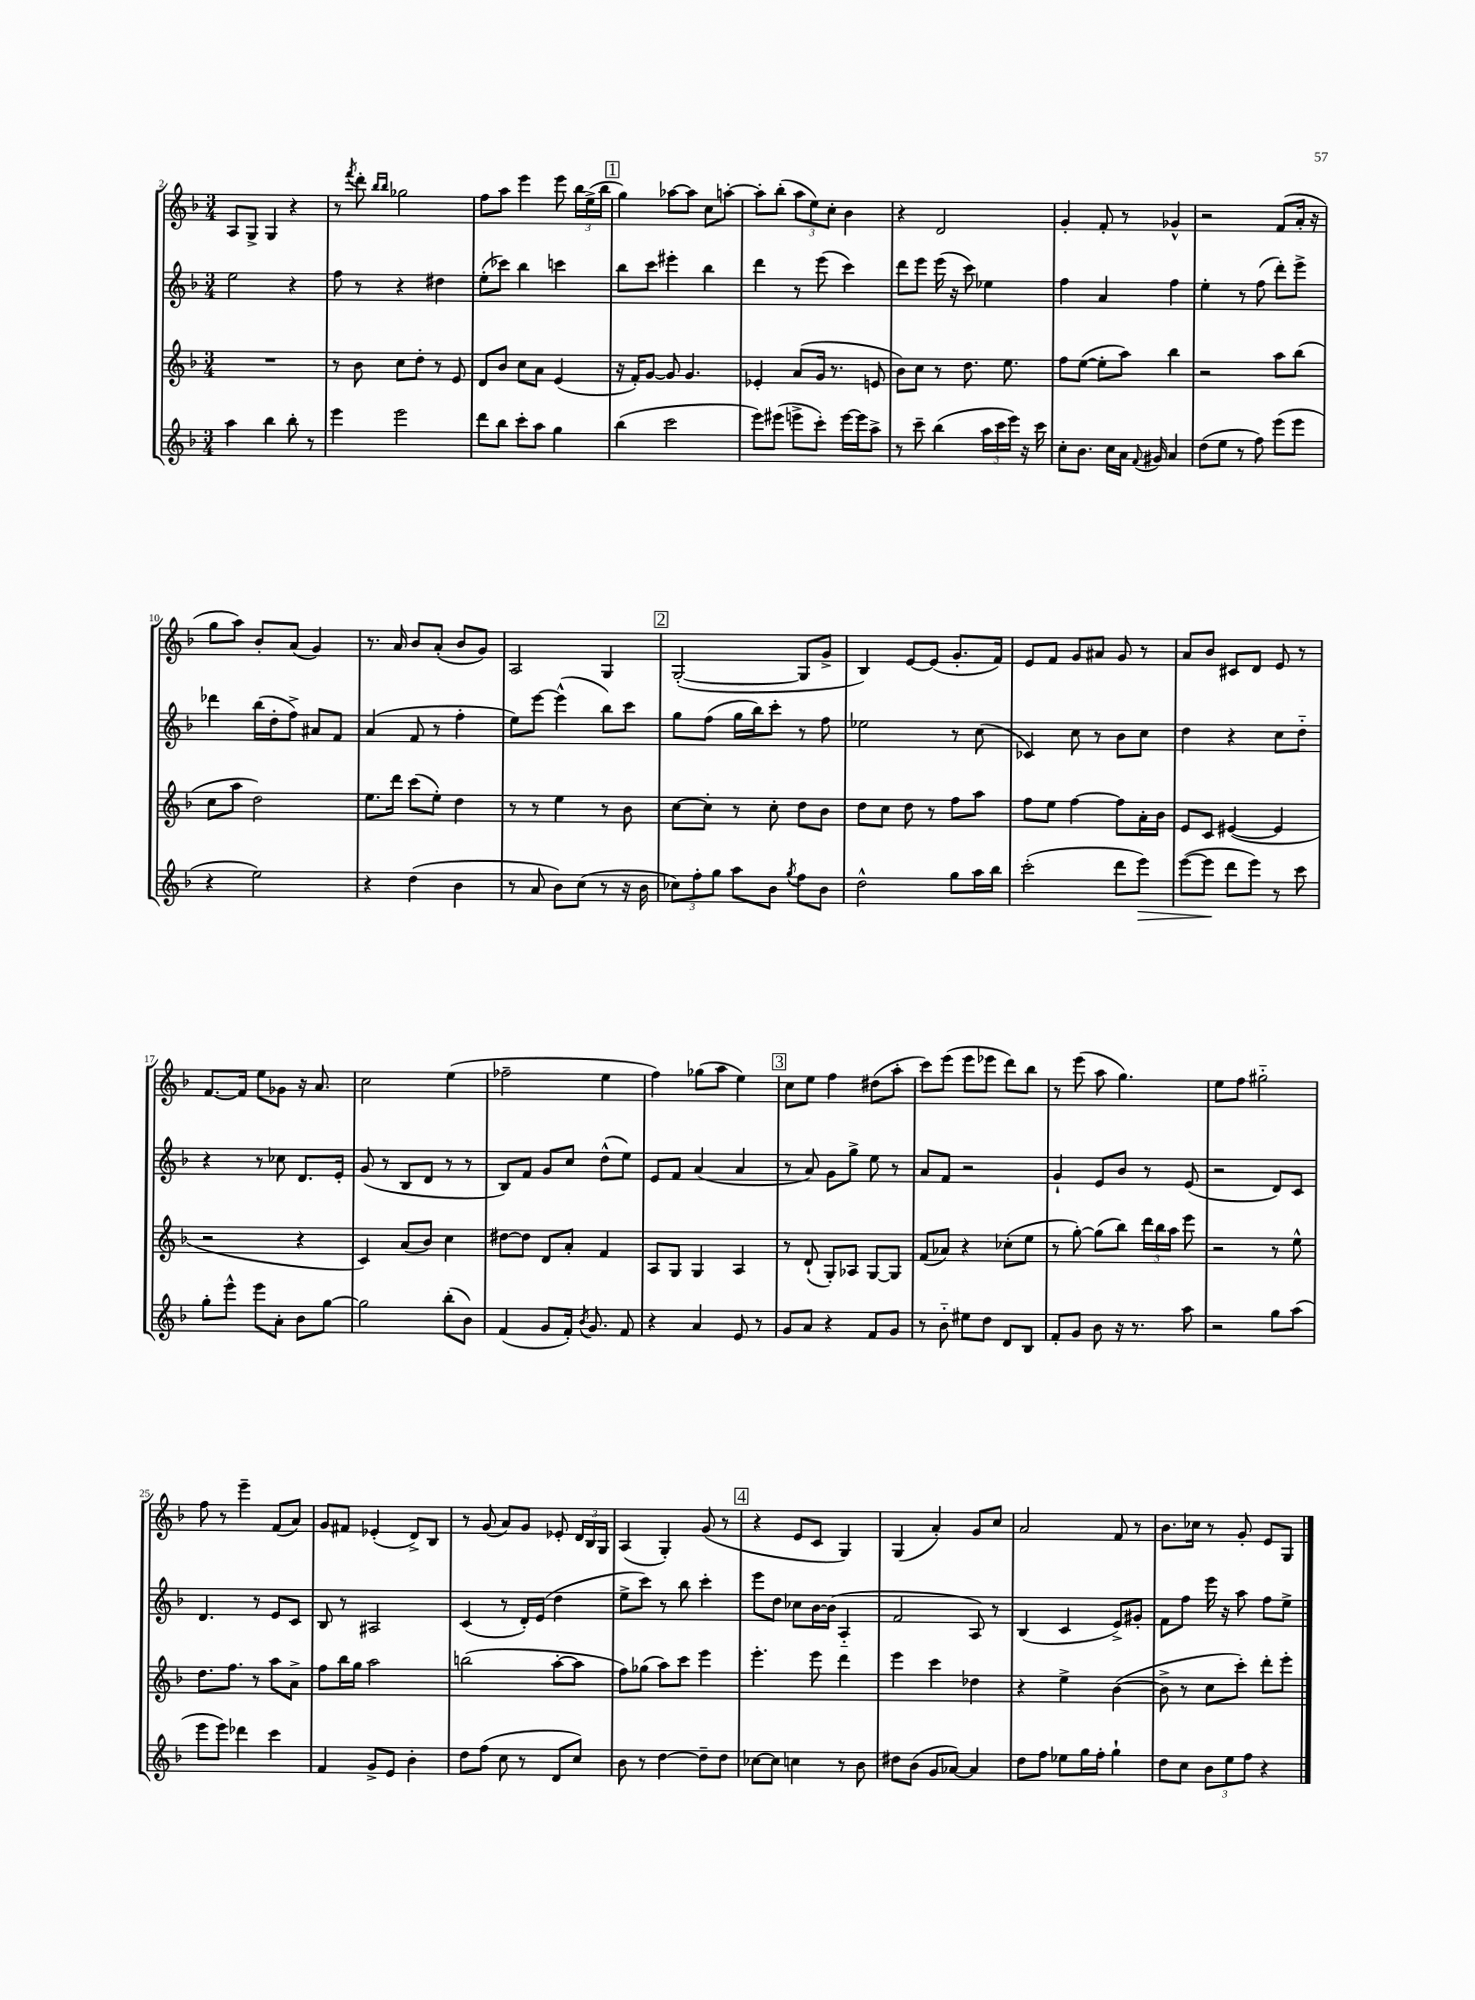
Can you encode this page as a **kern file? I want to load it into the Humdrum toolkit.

**kern	**kern	**kern	**kern
*staff4	*staff3	*staff2	*staff1
*clefG2	*clefG2	*clefG2	*clefG2
*k[b-]	*k[b-]	*k[b-]	*k[b-]
*M3/4	*M3/4	*M3/4	*M3/4
4aa\	2.r	2ee\	8A/L
.	.	.	8G^/J
4bb-\	.	.	4G/
8bb-'\	.	4r	4r
8r	.	.	.
=	=	=	=
4eee\	8r	8ff\	8r
.	.	.	8qfff/
.	8b-\	8r	8ddd'\
.	.	.	16qqbb-/LL
.	.	.	16qqbb-/JJ
2eee\	8cc\L	4r	2gg-\
.	8dd'\J	.	.
.	8r	4dd#\	.
.	8e/	.	.
=	=	=	=
8ddd\L	8d/L	(8ee'\L	8ff\L
8bb-\J	8b-/J	8ccc-\J)	8aa\J
8ccc'\L	8cc\L	4bb-\	4eee\
8aa\J	8a\J	.	.
4gg\	(4e/	4ccc\	8eee\
.	.	.	24bb-\LL
.	.	.	(24ee^\
.	.	.	24bb-\JJ
=	=	=	=
(4bb-\	16r	8bb-\L	4gg\)
.	16f'/LK)	.	.
.	[8g/J	8ccc\J	.
2ccc\	8g/]	4eee#'\	[8aa-\L
.	4.g/	.	8aa-\]J
.	.	4bb-\	8cc\L
.	.	.	[8aa'\J
=	=	=	=
8eee\L)	4e-'/	4ddd\	8aa'\]L
(8eee#\J	.	.	(8bb-'\J
8eee^\L	(8a/L	8r	12aa\L
.	.	.	12ee\)
8ccc'\J)	16g/Jk	(8eee\	.
.	.	.	12cc'\J
.	8.r	.	.
[16eee\LL	.	4ccc\)	4b-\
16eee\]J	.	.	.
8aa^\J	8e/	.	.
=	=	=	=
8r	8b-\L)	8ddd\L	4r
8ccc~\	8cc\J	8eee\J	.
(4bb-\	8r	(16eee\	2d/
.	.	16r	.
.	8.dd\	8ccc\)	.
24aa\LL	.	4ee-\	.
24ccc\	.	.	.
.	8.ee\	.	.
24eee\JJ)	.	.	.
16r	.	.	.
16ccc\	.	.	.
=	=	=	=
8cc'\L	8ff\L	4ff\	4g'/
8.b-\J	([8ee\J	.	.
.	8ee'\]L	4a/	8f'/
16cc\LL	.	.	.
16a\JJ	8aa\J)	.	8r
8qqf/	.	.	.
16g#/	.	.	.
4a/	4bb-\	4ff\	4g-^^/
=	=	=	=
(8dd\L	2r	4ee'\	2r
8ee\J	.	.	.
8r	.	8r	.
8ff\)	.	(8ff\	.
(8eee\L	8aa\L	8ddd'\L)	(8f/L
8eee\J	(8bb-\J	8eee^\J	16a'/Jk
.	.	.	16r
=	=	=	=
4r	8cc\L	4ddd-\	8gg\L
.	8aa\J	.	8aa\J)
2ee\)	2dd\)	(16bb-\LL	8b-'/L
.	.	16dd'\J	.
.	.	8ff^\J)	(8a/J
.	.	8a#/L	4g/)
.	.	8f/J	.
=	=	=	=
4r	8.ee\L	(4a/	8.r
.	16ddd\Jk	.	16a/
(4dd\	(8ccc\L	8f/	8b-/L
.	8ee'\J)	8r	(8a'/J
4b-\	4dd\	4ff'\	8b-/L
.	.	.	8g/J)
=	=	=	=
8r	8r	8ee\L)	2A/
8a/	8r	[8eee\J	.
8b-\L)	4ee\	(4eee^^\]	.
(8cc\J	.	.	.
8r	8r	8bb-\L)	4G/
16r	8b-\	8ccc\J	.
16b-\	.	.	.
=	=	=	=
12cc-\L)	[8cc\L	8gg\L	([2G'/
12ff'\	.	.	.
.	8cc'\]J	(8ff\J	.
12gg\J	.	.	.
8aa\L	8r	16gg\LL	.
.	.	16bb-\J)	.
8b-\J	8cc'\	8ccc'\J	.
8qgg/	.	.	.
8ff\L	8dd\L	8r	8G/]L
8b-\J	8b-\J	8ff\	8g^/J
=	=	=	=
2dd^^\	8dd\L	2ee-\	4B-/)
.	8cc\J	.	.
.	8dd\	.	[8e/L
.	8r	.	(8e/]J
8gg\L	8ff\L	8r	8.g'/L
16aa\L	8aa\J	(8cc\	.
16bb-\JJ	.	.	16f/Jk)
=	=	=	=
(2ccc'\	8ff\L	4c-/)	8e/L
.	8ee\J	.	8f/J
.	[4ff\	8cc\	8g/L
.	.	8r	8a#/J
8ddd\L	8ff\]L	8b-\L	8g/
8eee\J)	16a'\L	8cc\J	8r
.	16b-\JJ	.	.
=	=	=	=
([8eee\L	8e/L	4dd\	8a/L
8eee\]J	8c/J	.	8b-/J
8ddd\L	([4e#/	4r	8c#/L
8eee\J)	.	.	8d/J
8r	4e#/]	8cc\L	8e/
8ccc\	.	8dd'~\J	8r
=	=	=	=
8gg'\L	2r	4r	[8.f/L
8eee^^\J	.	.	.
.	.	.	16f/]Jk
8eee\L	.	8r	8ee\L
8a'\J	.	8cc-\	8g-\J
8b-\L	4r	8.d/L	16r
.	.	.	8.a/
[8gg\J	.	.	.
.	.	16e'/Jk	.
=	=	=	=
2gg\]	4c/)	(8g/	2cc\
.	.	8r	.
.	(8a/L	8B-/L	.
.	8b-/J)	8d/J	.
(8bb-'\L	4cc\	8r	(4ee\
8b-\J)	.	8r	.
=	=	=	=
(4f/	[8dd#\L	8B-/L)	2ff-~\
.	8dd#\]J	8f/J	.
8g/L	8d/L	8g/L	.
16f'/Jk)	8a'/J	8cc/J	.
8qb-/	.	.	.
8.g/	.	.	.
.	4f/	(8dd^^\L	4ee\
8f/	.	8ee\J)	.
=	=	=	=
4r	8A/L	8e/L	4ff\)
.	8G/J	8f/J	.
4a/	4G/	(4a/	(8gg-\L
.	.	.	8aa\J
8e/	4A/	4a/	4ee\)
8r	.	.	.
=	=	=	=
8g/L	8r	8r	8cc\L
8a/J	(8d`/	8a/)	8ee\J
4r	8G'/L)	8g\L	4ff\
.	8A-/J	8gg^\J	.
8f/L	[8G/L	8ee\	(8dd#\L
8g/J	8G/]J	8r	8aa'\J
=	=	=	=
8r	(8f/L	8a/L	8ccc\L)
8b-'~\	8a-/J)	8f/J	(8eee\J
8ee#\L	4r	2r	8eee\L
8dd\J	.	.	8eee-\J
8d/L	(8cc-'\L	.	8ddd\L)
8B-/J	8ee\J	.	8bb-\J
=	=	=	=
8f'/L	8r	4g`/	8r
8g/J	[8gg'\)	.	(8eee\
8b-\	(8gg\]L	8e/L	8aa\
16r	8bb-\J)	8b-/J	4.gg\)
8.r	.	.	.
.	24ddd\LL	8r	.
.	24bb-\	.	.
.	24aa\JJ	.	.
8aa\	8eee\	(8e/	.
=	=	=	=
2r	2r	2r	8ee\L
.	.	.	8ff\J
.	.	.	2gg#'~\
8gg\L	8r	8d/L)	.
(8aa\J	8ee^^\	8c/J	.
=	=	=	=
8eee\L	8.dd\L	4.d/	8ff\
8eee\J)	.	.	8r
.	8.ff\J	.	.
4ddd-\	.	.	4eee~\
.	8r	8r	.
4ccc\	8aa\L	8e/L	(8f/L
.	8a^\J	8c/J	8a/J)
=	=	=	=
4f/	8ff\L	8B-/	8g/L
.	16bb-\L	8r	8f#/J
.	16gg\JJ	.	.
8g^/L	2aa\	2A#/	(4e-'/
8e/J	.	.	.
4b-'\	.	.	8d^/L)
.	.	.	8B-/J
=	=	=	=
8dd\L	(2bb\	(4c/	8r
(8ff\J	.	.	(8g/
8cc\	.	8r	8a/L)
8r	.	16d'/LL)	8g/J
.	.	(16e/JJ	.
8d/L	[8aa'\L	4dd\	8e-'/
8cc/J)	8aa\]J	.	24d/LL
.	.	.	24B-/
.	.	.	24G/JJ
=	=	=	=
8b-\	8ff\L)	8ee^\L	(4A/
8r	(8gg-\J	8ccc\J)	.
[4dd\	8aa\L)	8r	4G'/)
.	8ccc\J	8bb-\	.
8dd~\]L	4eee\	4ccc'\	(8g/
8dd\J	.	.	8r
=	=	=	=
[8cc-\L	4.eee'\	8eee\L	4r
8cc-\]J	.	8dd\J	.
4cc\	.	8cc-\L	8e/L
.	8eee\	[16b-\L	8c/J
.	.	(16b-\]JJ	.
8r	4ddd\	4A'~/	4G/)
8b-\	.	.	.
=	=	=	=
8dd#\L	4eee\	2f/	(4G/
(8b-\J	.	.	.
8g/L	4ccc\	.	4a'/)
[8a-/J)	.	.	.
4a-/]	4dd-\	8A/)	8g/L
.	.	8r	8cc/J
=	=	=	=
8dd\L	4r	(4B-/	2a/
8ff\J	.	.	.
8ee-\L	4ee^\	4c/	.
16gg\L	.	.	.
16ff'\JJ	.	.	.
4gg`\	([4b-\	8e^/L)	8f/
.	.	8g#'/J	8r
=	=	=	=
8dd\L	8b-^\]	8f\L	8.b-\L
8cc\J	8r	8ff\J	.
.	.	.	16cc-\Jk
12b-\L	8cc\L	16eee\	8r
.	.	16r	.
12ee\	.	.	.
.	8ccc'\J)	8aa\	8g'/
12ff\J	.	.	.
4r	8ddd'\L	8ff\L	8e/L
.	8eee'\J	8ee^\J	8G/J
==	==	==	==
*-	*-	*-	*-
